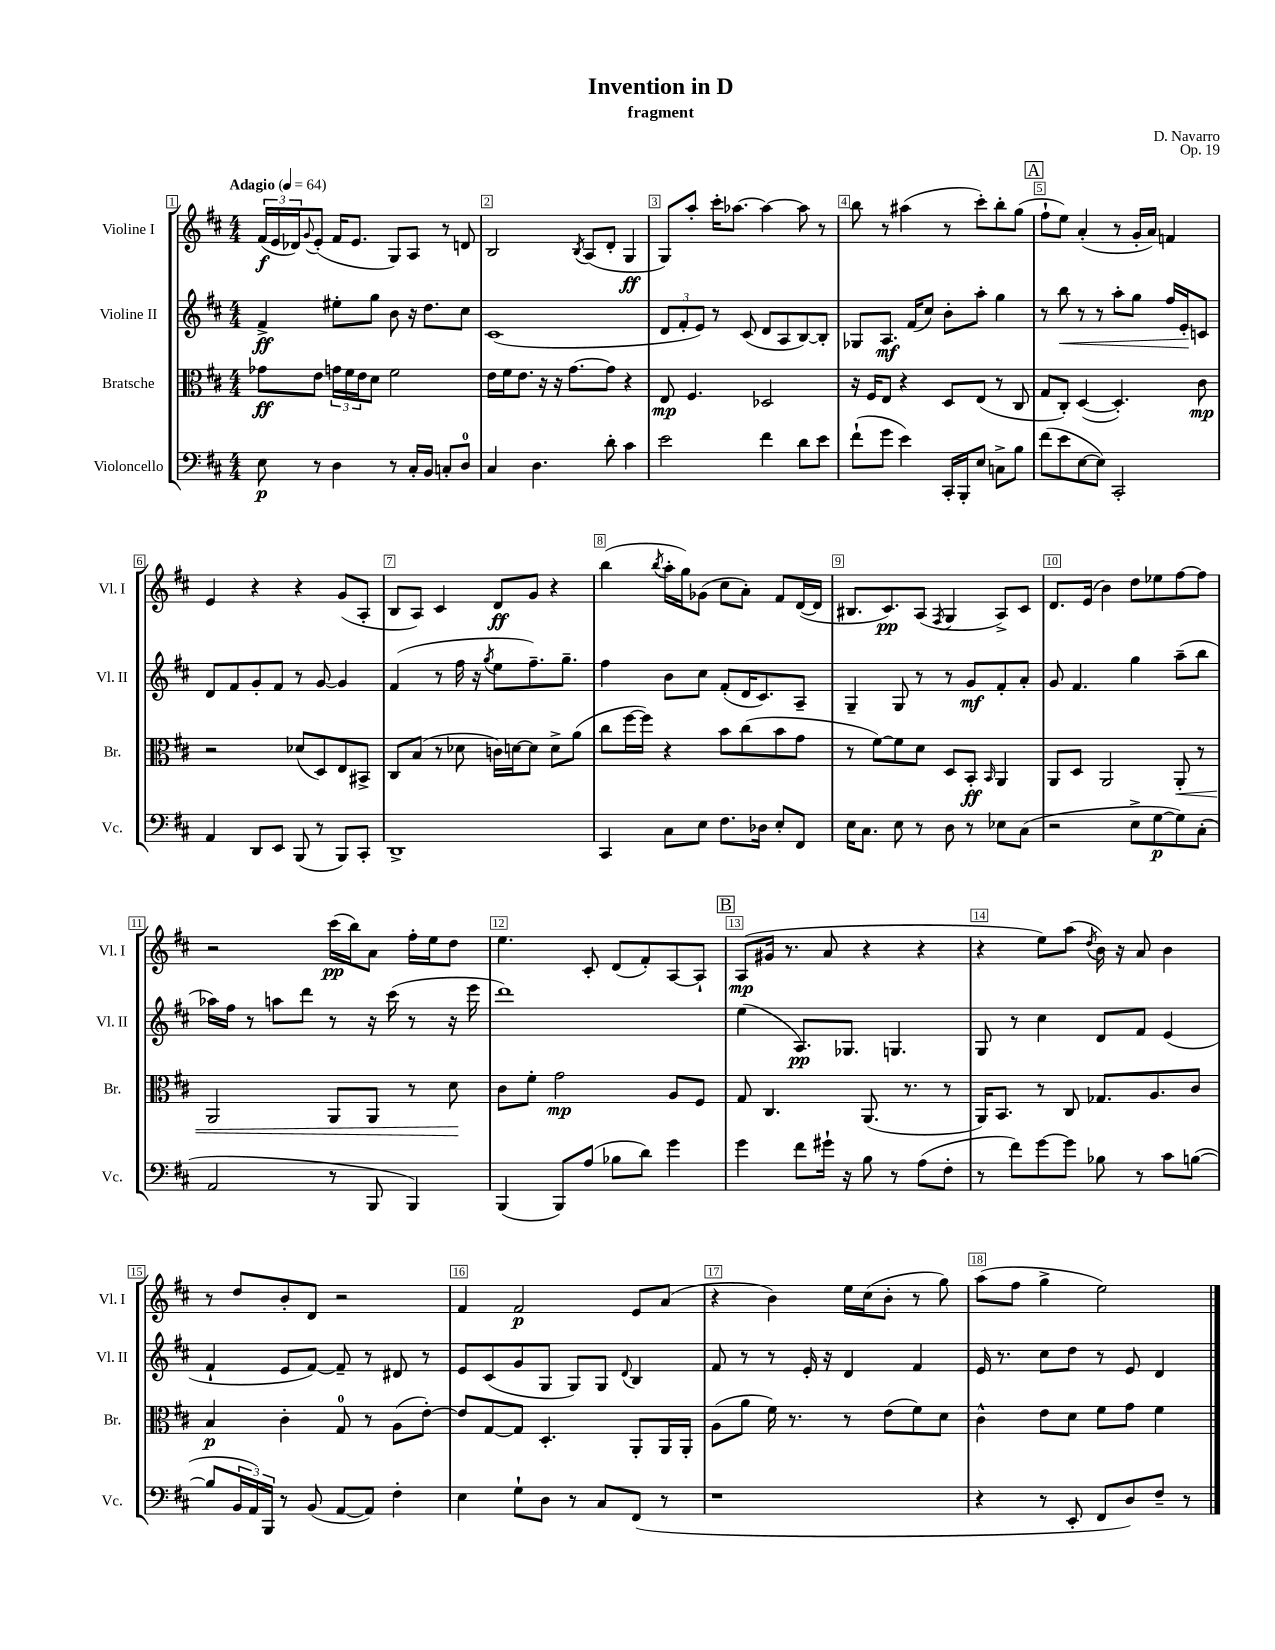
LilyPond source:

\header { title = "Invention in D" composer = "D. Navarro" subtitle = "fragment" opus = "Op. 19" }
<<
\new StaffGroup <<
\new Staff = "s0" \with { instrumentName = "Violine I" shortInstrumentName = "Vl. I" } {
    \clef treble \key d \major \numericTimeSignature \time 4/4 \tempo "Adagio" 4 = 64
    \tuplet 3/2 { fis'16\f( e'16 des'16) } \appoggiatura { g'8 } e'8-.( fis'16 e'8. g8) a8 r8 d'8 |
    b2 \acciaccatura { b8 } a8( d'8-. g4\ff |
    g8) a''8-. cis'''16-. aes''8.~ aes''4~ aes''8 r8 |
    b''8 r8 ais''4( r8 cis'''8-.) b''8-. g''8( |
    \mark \markup { \box "A" } fis''8-! e''8) a'4-.( r8 g'16-. a'16) f'4 |
    e'4 r4 r4 g'8( a8-. |
    b8 a8) cis'4 d'8\ff g'8 r4 |
    b''4( \acciaccatura { b''8 } a''16-. g''16) ges'8( cis''8 a'8-.) fis'8 d'16~( d'16 |
    bis8. cis'8.\pp) a8( \acciaccatura { fis8 } g4 a8->) cis'8 |
    d'8. e'16( b'4) d''8 ees''8 fis''8~ fis''8 |
    r2 cis'''16\pp( b''16) a'8 fis''16-. e''16 d''8 |
    e''4. cis'8-. d'8( fis'8-.) a8~ a8-! |
    \mark \markup { \box "B" } a8\mp( gis'16 r8. a'8 r4 r4 |
    r4 e''8) a''8( \acciaccatura { d''8 } b'16) r16 a'8 b'4 |
    r8 d''8 b'8-. d'8 r2 |
    fis'4 fis'2\p e'8 a'8( |
    r4 b'4) e''16 cis''16( b'8-. r8 g''8) |
    a''8( fis''8 g''4-> e''2) \bar "|." |
}
\new Staff = "s1" \with { instrumentName = "Violine II" shortInstrumentName = "Vl. II" } {
    \clef treble \key d \major \numericTimeSignature \time 4/4
    fis'4->\ff eis''8-. g''8 b'8 r16 d''8. cis''8 |
    cis'1( |
    \tuplet 3/2 { d'8 fis'8-. e'8) } r8 cis'8( d'8 a8 b8~) b8-. |
    ges8 a8.\mf fis'16( cis''8) b'8-. a''8-. g''4 |
    \mark \markup { \box "A" } r8 b''8\< r8 r8 a''8-. g''8 fis''16 e'16-.\! c'8 |
    d'8 fis'8 g'8-. fis'8 r8 g'8~ g'4 |
    fis'4( r8 fis''16 r16 \acciaccatura { g''8 } e''8 fis''8.--) g''8.-- |
    fis''4 b'8 cis''8 fis'8-.( d'16 cis'8.) a8-- |
    g4-- g8 r8 r8 g'8\mf fis'8-. a'8-. |
    g'8 fis'4. g''4 a''8--( b''8 |
    aes''16) fis''16 r8 a''8 d'''8 r8 r16 cis'''16( r8 r16 e'''16 |
    d'''1) |
    \mark \markup { \box "B" } e''4( a8.\pp) ges8. g4. |
    g8 r8 cis''4 d'8 fis'8 e'4( |
    fis'4-! e'8 fis'8~) fis'8-- r8 dis'8 r8 |
    e'8 cis'8( g'8 g8 g8) g8 \appoggiatura { d'8 } b4 |
    fis'8 r8 r8 e'16-. r16 d'4 fis'4 |
    e'16 r8. cis''8 d''8 r8 e'8 d'4 \bar "|." |
}
\new Staff = "s2" \with { instrumentName = "Bratsche" shortInstrumentName = "Br." } {
    \clef alto \key d \major \numericTimeSignature \time 4/4
    ges'8\ff e'8 \tuplet 3/2 { g'16 fis'16 e'16 } d'8 fis'2 |
    e'16 fis'16 e'8. r16 r16 g'8.~ g'8 r4 |
    e8\mp fis4. des2 |
    r16 fis16 e8 r4 d8 e8( r8 cis8 |
    \mark \markup { \box "A" } g8 cis8-.) d4~( d4.-.) cis'8\mp |
    r2 des'8( d8) e8 bis,8-> |
    cis8 b8( r8 des'8 c'16) d'16~ d'8 d'8-> a'8( |
    cis''8 fis''16~ fis''16) r4 b'8 cis''8( b'8 g'8 |
    r8 fis'8~) fis'8 d'8 d8 b,8-.\ff \grace { b,16 } a,4 |
    a,8 d8 a,2 a,8-.\< r8 |
    a,2 a,8 a,8 r8 d'8\! |
    cis'8 fis'8-. g'2\mp a8 fis8 |
    \mark \markup { \box "B" } g8 cis4. a,8.( r8. r8 |
    a,16) b,8. r8 cis8 ges8. a8. cis'8 |
    b4\p cis'4-. g8-0 r8 a8( e'8~-.) |
    e'8 g8~ g8 d4.-. a,8-. a,16 a,16-. |
    a8( a'8 fis'16) r8. r8 e'8( fis'8) d'8 |
    cis'4-^ e'8 d'8 fis'8 g'8 fis'4 \bar "|." |
}
\new Staff = "s3" \with { instrumentName = "Violoncello" shortInstrumentName = "Vc." } {
    \clef bass \key d \major \numericTimeSignature \time 4/4
    e8\p r8 d4 r8 cis16-. b,16 c8-. d8-0 |
    cis4 d4. d'8-. cis'4 |
    e'2 fis'4 d'8 e'8 |
    fis'8-!( g'8 e'4) cis,16-. b,,16-. e8 c8-> b8 |
    \mark \markup { \box "A" } fis'8( e'8 e8~ e8) cis,2-. |
    a,4 d,8 e,8 b,,8( r8 b,,8) cis,8-. |
    d,1-> |
    cis,4 cis8 e8 fis8. des16 e8-. fis,8 |
    e16 cis8. e8 r8 d8 r8 ees8 cis8( |
    r2 e8-> g8~\p g8) cis8-.( |
    a,2 r8 b,,8 b,,4) |
    b,,4( b,,8) a8( bes8 d'8) g'4 |
    \mark \markup { \box "B" } g'4 fis'8 gis'16-! r16 b8 r8 a8( fis8-. |
    r8 fis'8) g'8~ g'8 bes8 r8 cis'8 b8~( |
    b8 \tuplet 3/2 { b,16 a,16) b,,16 } r8 b,8( a,8~ a,8) fis4-. |
    e4 g8-! d8 r8 cis8 fis,8( r8 |
    r1 |
    r4 r8 e,8-. fis,8 d8) fis8-- r8 \bar "|." |
}
>>
>>
\layout { \context { \Score \override BarNumber.break-visibility = ##(#f #t #t) barNumberVisibility = #all-bar-numbers-visible \override BarNumber.stencil = #(make-stencil-boxer 0.1 0.3 ly:text-interface::print) } }
